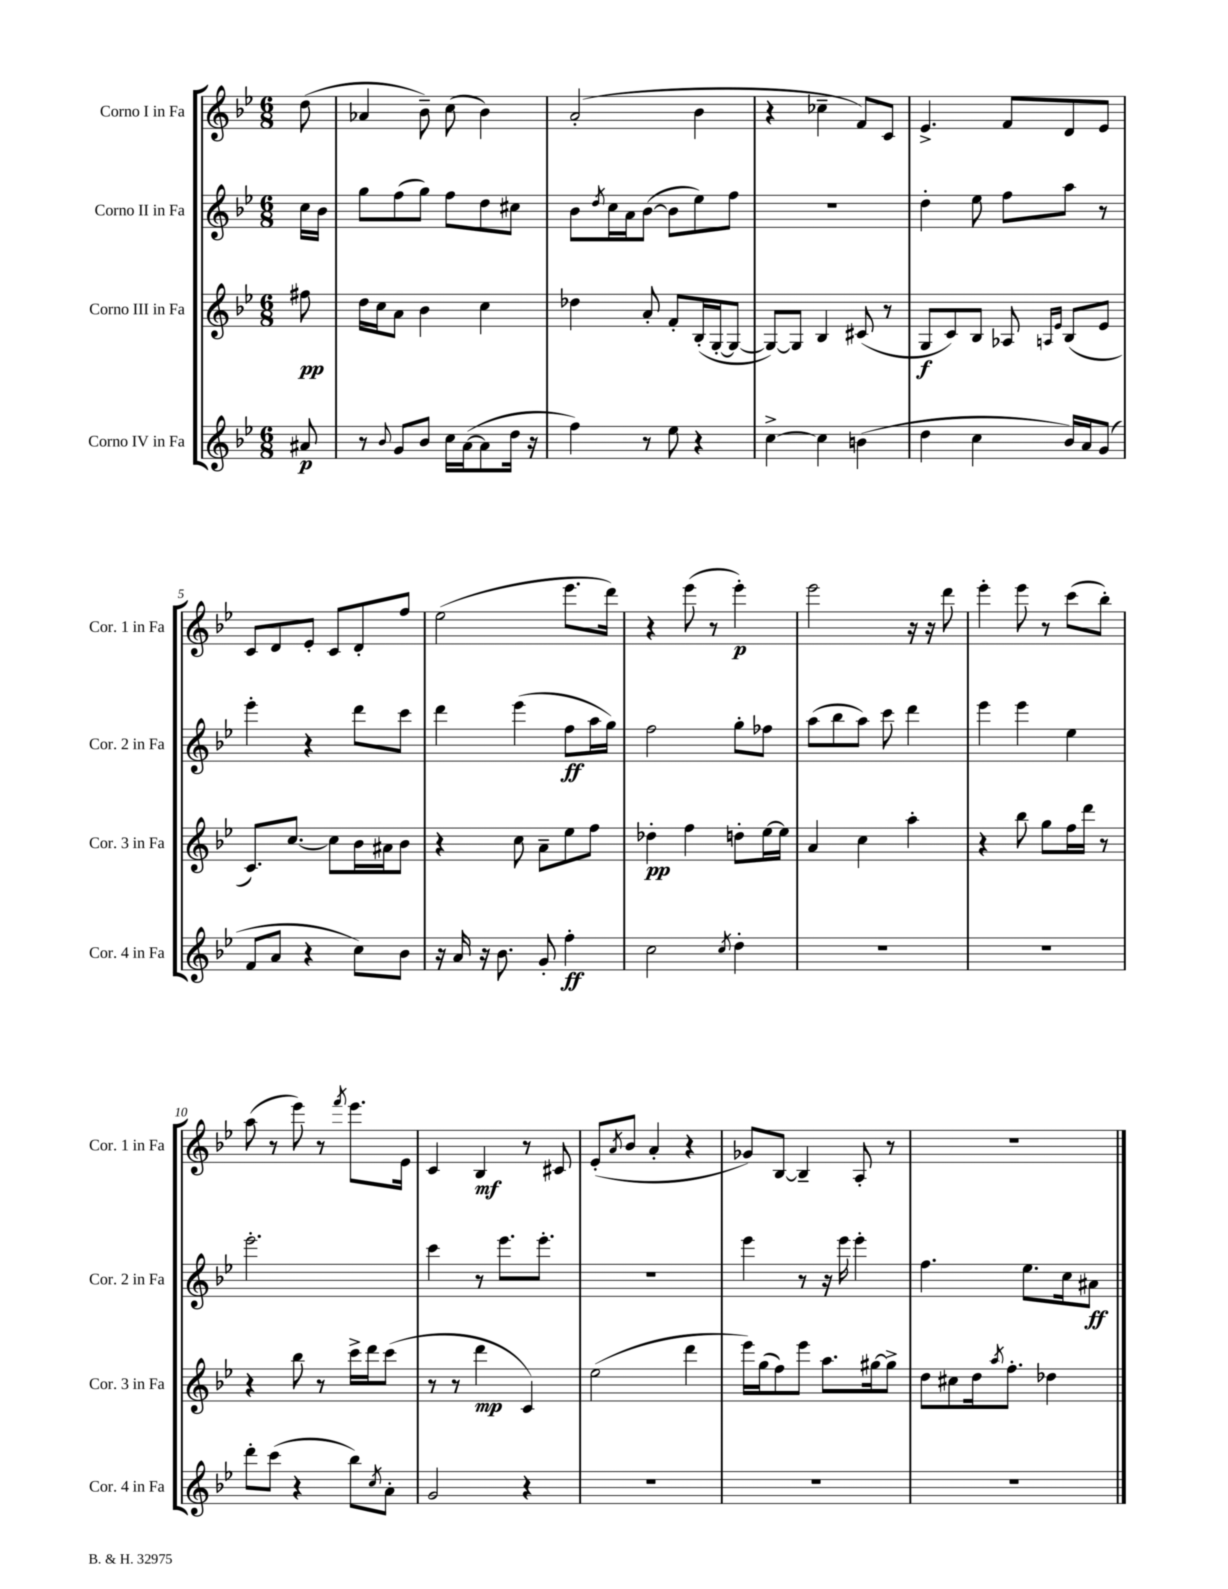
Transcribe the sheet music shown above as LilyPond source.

<<
\new StaffGroup <<
\new Staff = "s0" \with { instrumentName = "Corno I in Fa" shortInstrumentName = "Cor. 1 in Fa" } {
    \clef treble \key bes \major \numericTimeSignature \time 6/8 \partial 8
    d''8( |
    aes'4 bes'8--) c''8( bes'4) |
    a'2-.( bes'4 |
    r4 ces''4-- f'8) c'8 |
    ees'4.-> f'8 d'8 ees'8 |
    c'8 d'8 ees'8-. c'8 d'8-. f''8 |
    ees''2( ees'''8. d'''16) |
    r4 ees'''8( r8 ees'''4-.\p) |
    ees'''2 r16 r16 d'''8 |
    ees'''4-. ees'''8 r8 c'''8( bes''8-.) |
    a''8( r8 ees'''8) r8 \acciaccatura { f'''8 } ees'''8. ees'16 |
    c'4 bes4\mf r8 cis'8 |
    ees'8-.( \acciaccatura { a'8 } bes'8 a'4-. r4 |
    ges'8) bes8~ bes4-- a8-. r8 |
    R2. \bar "|." |
}
\new Staff = "s1" \with { instrumentName = "Corno II in Fa" shortInstrumentName = "Cor. 2 in Fa" } {
    \clef treble \key bes \major \numericTimeSignature \time 6/8 \partial 8
    c''16 bes'16 |
    g''8 f''8( g''8) f''8 d''8 cis''8 |
    bes'8 \acciaccatura { d''8 } c''16 a'16 bes'8~( bes'8 ees''8) f''8 |
    R2. |
    d''4-. ees''8 f''8 a''8 r8 |
    ees'''4-. r4 d'''8 c'''8 |
    d'''4 ees'''4( f''8\ff a''16 g''16) |
    f''2 g''8-. fes''8 |
    a''8( bes''8 a''8) c'''8 d'''4 |
    ees'''4 ees'''4 ees''4 |
    ees'''2.-. |
    c'''4 r8 ees'''8. ees'''8.-. |
    R2. |
    ees'''4 r8 r16 ees'''16 ees'''4-. |
    f''4. ees''8. c''16 ais'8\ff \bar "|." |
}
\new Staff = "s2" \with { instrumentName = "Corno III in Fa" shortInstrumentName = "Cor. 3 in Fa" } {
    \clef treble \key bes \major \numericTimeSignature \time 6/8 \partial 8
    fis''8\pp |
    d''16 c''16 a'8 bes'4 c''4 |
    des''4 a'8-. f'8-. bes16-.( g16~-. g8~ |
    g8~) g8 bes4 cis'8( r8 |
    g8\f c'8) bes8 aes8 \grace { a16 ees'16 } bes8( ees'8 |
    c'8.) c''8.~ c''8 bes'16 ais'16 bes'8 |
    r4 c''8 a'8-- ees''8 f''8 |
    des''4-.\pp f''4 d''8-. ees''16~ ees''16 |
    a'4 c''4 a''4-. |
    r4 bes''8 g''8 f''16 d'''16 r8 |
    r4 bes''8 r8 c'''16-> d'''16 c'''8( |
    r8 r8 d'''4\mp c'4) |
    ees''2( d'''4 |
    ees'''16) g''16( f''8) ees'''8 a''8. gis''16~ gis''8-> |
    d''8 cis''8 d''16 \acciaccatura { a''8 } f''8.-. des''4 \bar "|." |
}
\new Staff = "s3" \with { instrumentName = "Corno IV in Fa" shortInstrumentName = "Cor. 4 in Fa" } {
    \clef treble \key bes \major \numericTimeSignature \time 6/8 \partial 8
    ais'8\p |
    r8 \appoggiatura { bes'8 } g'8 bes'8 c''16 a'16~( a'8 d''16 r16 |
    f''4) r8 ees''8 r4 |
    c''4~-> c''4 b'4( |
    d''4 c''4 bes'16) a'16 g'8( |
    f'8 a'8 r4 c''8) bes'8 |
    r16 a'16 r16 bes'8. g'8-. f''4-.\ff |
    c''2 \acciaccatura { c''8 } d''4-. |
    R2. |
    R2. |
    d'''8-. c'''8( r4 bes''8) \acciaccatura { c''8 } a'8-. |
    g'2 r4 |
    R2. |
    R2. |
    R2. \bar "|." |
}
>>
>>
